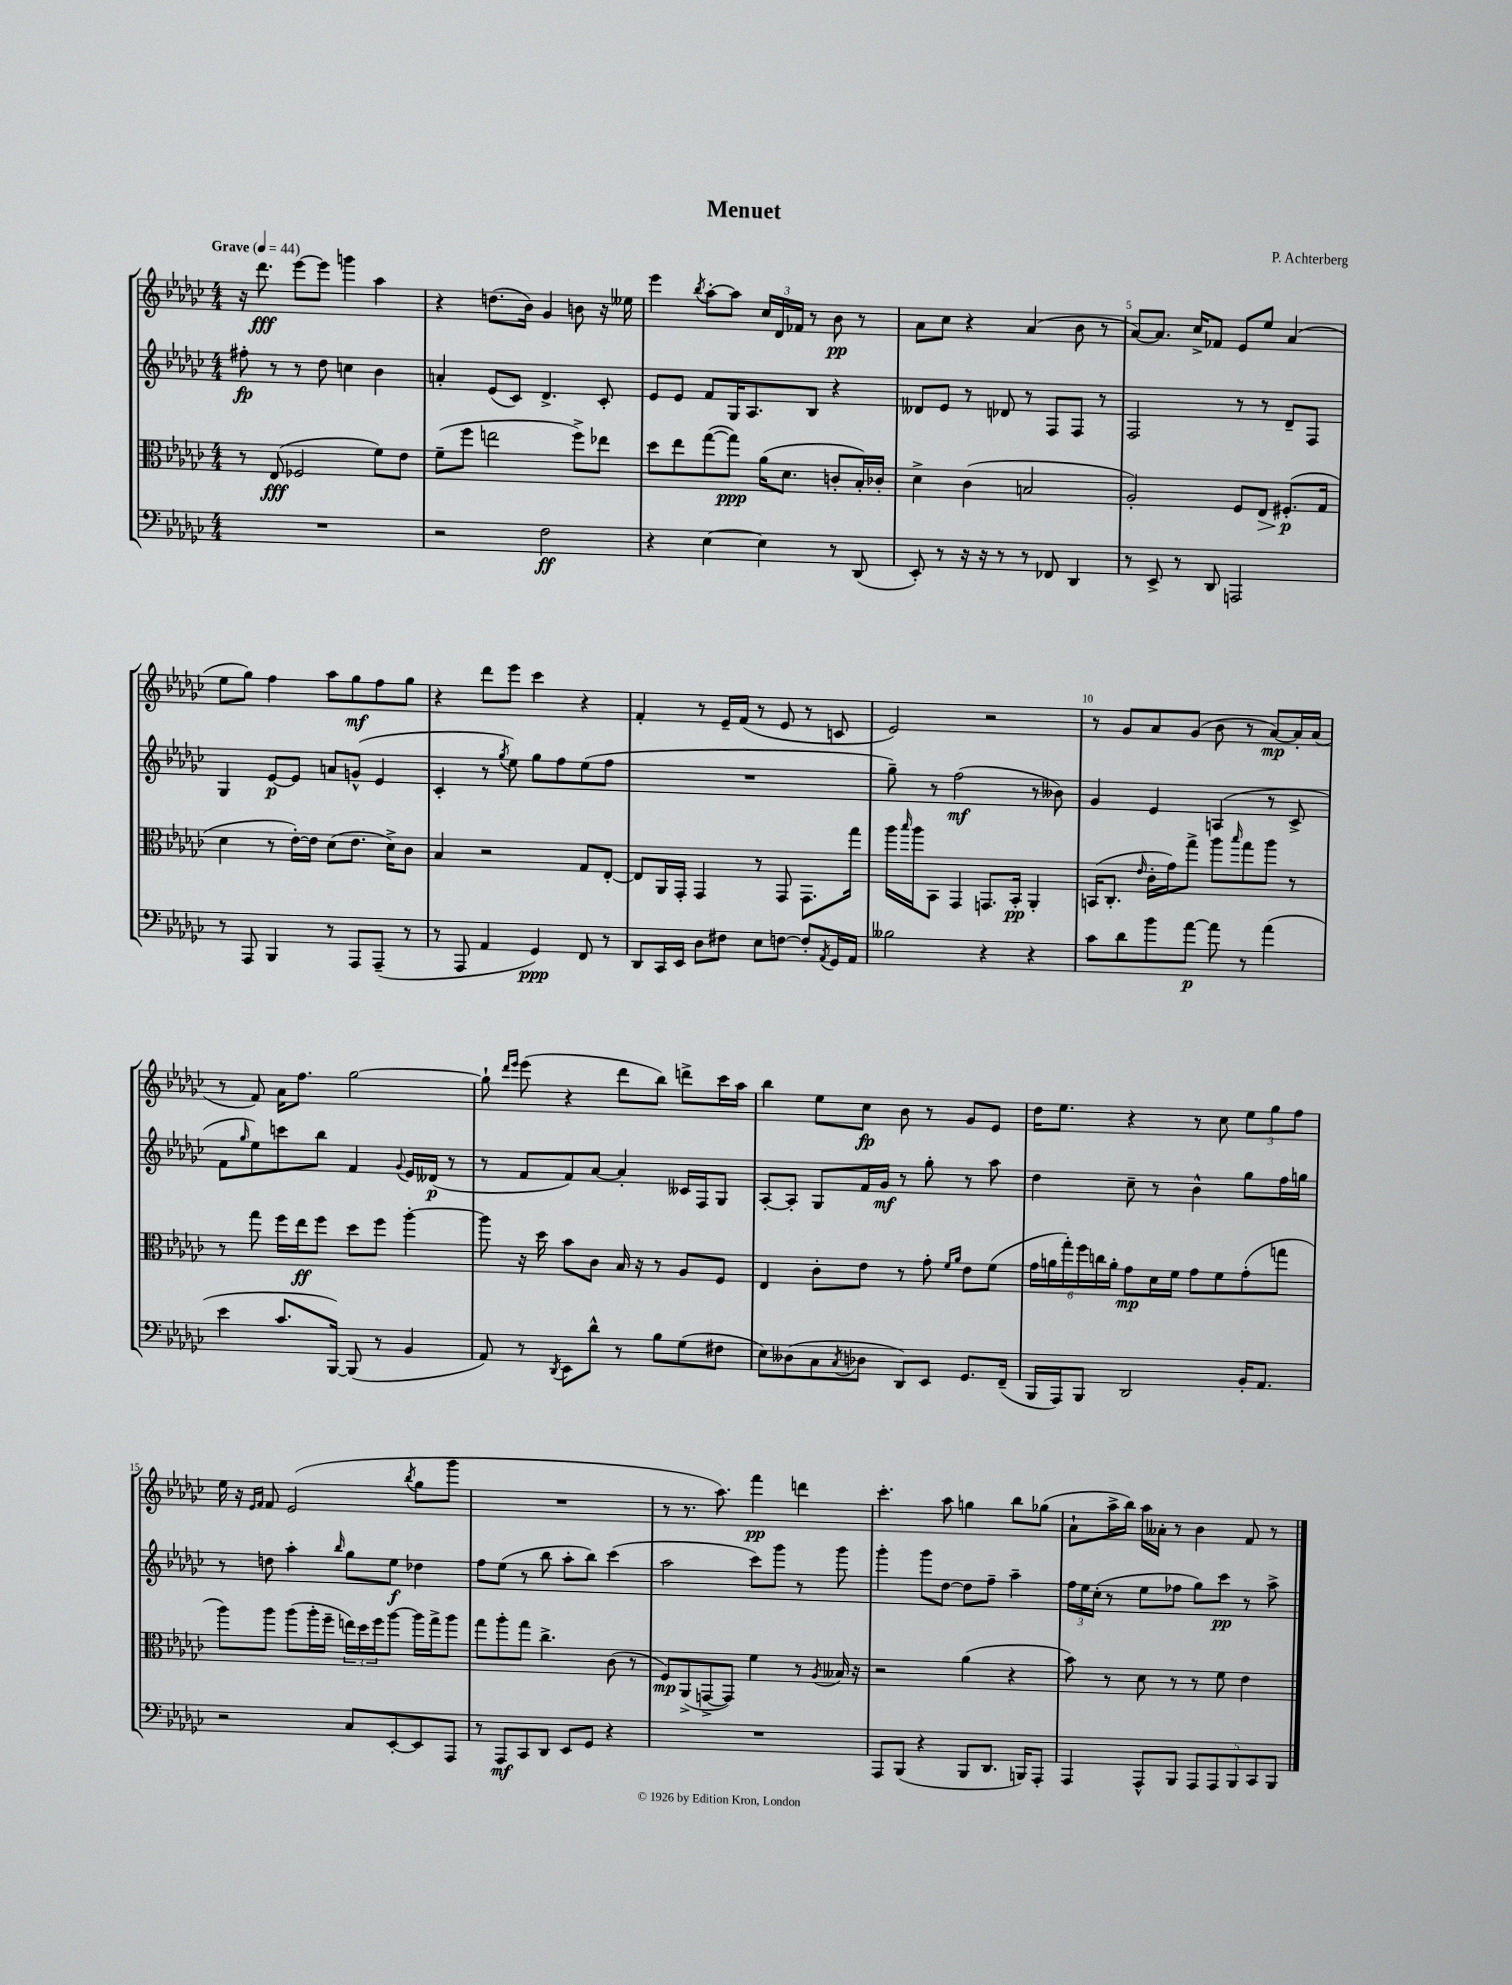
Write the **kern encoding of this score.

**kern	**kern	**kern	**kern
*staff4	*staff3	*staff2	*staff1
*clefF4	*clefC3	*clefG2	*clefG2
*k[b-e-a-d-g-c-]	*k[b-e-a-d-g-c-]	*k[b-e-a-d-g-c-]	*k[b-e-a-d-g-c-]
*M4/4	*M4/4	*M4/4	*M4/4
*MM44	*MM44	*MM44	*MM44
1r	8r	8ff#'	16r
.	.	.	8.ddd-
.	(8E-	8r	.
.	2F-	8r	[8eee-
.	.	8dd-	8eee-]
.	.	4cc	4ggg
.	8f)	4b-	4aa-
.	8e-	.	.
=	=	=	=
2r	(8f~	4a'	4r
.	8ff	.	.
.	2ee	(8e-	(8.dd
.	.	8c-)	.
.	.	.	16b-)
2F	.	4.d-^	4g-
.	8ff^)	.	8b
.	8ee-	8c-'	16r
.	.	.	16ee--
=	=	=	=
4r	8dd-	8e-	4eee-
.	8ee-	8e-	.
.	.	.	8qbb-
[4E-	([8gg-	8f	[8aa-'
.	8gg-])	16G-	8aa-]
.	.	8.A-	.
4E-]	(16a-	.	24cc-
.	.	.	24d-
.	8.d-	.	.
.	.	.	24f-
.	.	8B-	8r
8r	8c'	4r	8b-
(8DD-	16B-')	.	8r
.	16c-'	.	.
=	=	=	=
8EE-')	4d-^	8d--	8a-
8r	.	8e-	8cc-
16r	(4c-	8r	4r
16r	.	.	.
8r	.	8d-	.
8r	2B	8r	(4a-
8FF-	.	8F	.
4DD-	.	8F	8b-
.	.	8r	8r
=	=	=	=
8r	2A-')	2F	[8a-)
8EE-^	.	.	8.a-]
8r	.	.	.
.	.	.	16cc-^
8DD-	.	.	8f-
2AAA	8F	8r	8e-
.	8E-	8r	8ee-
.	(8.F#'	8d-~	(4a-
.	.	8F	.
.	16G-	.	.
=	=	=	=
8r	4d-	4G-	8ee-
8AAA-	.	.	8gg-)
4BBB-	8r	[8e-	4ff
.	[16e-')	8e-]	.
.	16e-]	.	.
8r	(8d-	8a	8aa-
8AAA-	8.e-	(8g^^	8gg-
(8AAA-~	.	4e-	8ff
.	16d-^)	.	.
8r	8c-	.	8gg-
=	=	=	=
8r	4B-	4c-'	4r
8AAA-	.	.	.
4AA-	2r	8r	8ddd-
.	.	8qgg-	.
.	.	8ee-)	8eee-
4GG-)	.	8gg-	4ccc-
.	.	8ff	.
8FF	8G-	(8ee-	4r
8r	[8E-'	8ff	.
=	=	=	=
8DD-	8E-]	1r	4f'
16CC-	16AA-	.	.
16EE-	16GG-'	.	.
8D-	4GG-	.	8r
8F#	.	.	16e-~
.	.	.	(16f
8E-	8r	.	8r
[8F	8GG-	.	8e-
8F']	8.GG-	.	8r
8qAA-	.	.	.
16GG-	.	.	8c
16AA-	16gg-	.	.
=	=	=	=
2B--	16aa-	8gg-~)	2e-)
.	16qqbb-	.	.
.	16aa-	.	.
.	8BB-	8r	.
.	4GG-	(2ff	.
4r	8.GG	.	2r
.	16BB-'	.	.
4r	4AA-'	8r	.
.	.	8b--)	.
=	=	=	=
8c-	(16BB	4g-	8r
.	8.C-'	.	.
8d-	.	.	8g-
.	16qqe-	.	.
8b-	16c-'	4e-	8a-
.	16g-)	.	.
[8a-	8gg-^	.	(8g-
8a-]	8aa-	(4A	8b-
.	16qqbb-	.	.
8r	8gg-	.	8r
(4a-	8aa-	8r	[8a-)
.	8r	8c-^	16a-']
.	.	.	(16a-
=	=	=	=
4e-	8r	8f	8r
.	.	16qqgg-	.
.	8gg-	8ee-)	8f)
8.c-	16ff	8ccc	16a-
.	16ee-	.	8.ff
.	8ff	8bb-	.
[16BBB-)	.	.	.
(8BBB-]	8dd-	4f	[2gg-
8r	8ff	.	.
.	.	8qqg-	.
4BB-	[4aa-'	16e-	.
.	.	(16d--	.
.	.	8r	.
=	=	=	=
8AA-)	8aa-]	8r	8gg-`]
.	.	.	16qqddd-
.	.	.	16qqeee-
8r	16r	8f	(8eee-
.	16dd-	.	.
8qDD-	.	.	.
8EE-	8b-	8f)	4r
8d-^^	8c-	[8a-	.
8r	16B-	4a-']	8ddd-
.	16r	.	.
8B-	8r	.	8bb-)
(8G-	8A-	16c--	8ddd^
.	.	16F	.
8F#	8F	8G-	16ccc-
.	.	.	16aa-
=	=	=	=
8E-)	4E-	[8A-'	4bb-
(8D--	.	8A-']	.
8C-	8c-'	8G-	8ee-
8qC-	.	.	.
8D-	8e-	16f	8cc-
.	.	16g-	.
8DD-)	8r	8r	8b-
8EE-	8g-'	8gg-'	8r
.	16qqf	.	.
.	16qqa-	.	.
8.GG-	8e-	8r	8g-
.	(8f	8aa-	8e-
(16FF~	.	.	.
=	=	=	=
16BBB-	24g-	4dd-	16dd-
.	24a	.	.
16AAA-)	.	.	8.ee-
.	24gg-')	.	.
8BBB-	24ff	.	.
.	24cc	.	.
.	24a'	.	.
2DD-	8g-	8cc-~	4r
.	16d-	8r	.
.	16f	.	.
.	8g-	4b-^^	8r
.	8f	.	8cc-
16BB-'	(8g-'	8gg-	12ee-
8.AA-	.	.	.
.	.	.	12gg-
.	8gg	16ff	.
.	.	.	12ff
.	.	16gg	.
=	=	=	=
2r	8aa-)	8r	16ee-
.	.	.	16r
.	.	.	16qqe-
.	.	.	16qqf
.	8aa-	8dd	8f
.	(8aa-	4aa-'	(2e-
.	16aa-'	.	.
.	16ff~	.	.
.	.	16qqbb-	.
8C-	24ee)	8gg-	.
.	24dd-	.	.
.	24ff	.	.
[8EE-'	[8aa-	8ee-	.
.	.	.	8qbb-
8EE-]	16aa-]	4dd-	8gg-
.	16gg-^	.	.
8AAA-	8aa-	.	8ggg-
=	=	=	=
8r	8gg-	8ff	1r
8AAA-	8aa-'	(8ee-	.
8CC-	8gg-	8r	.
8DD-	4.cc-^	8bb-	.
8EE-	.	8aa-'	.
8GG-	.	8bb-)	.
4r	(8c-	(4ccc-	.
.	8r	.	.
=	=	=	=
1r	8F)	2aa-	8r
.	(8AA-^	.	8.r
.	[8GG^	.	.
.	.	.	8.aa-)
.	8GG])	.	.
.	4f	8ccc-)	4fff
.	.	8ggg-	.
.	8r	8r	4ddd
.	8qA-	.	.
.	16B--	8ggg-	.
.	16r	.	.
=	=	=	=
8AAA-	2r	4ggg-'	4.ccc-'
(8BBB-	.	.	.
4r	.	8ggg-	.
.	.	[8dd-	8aa-
8BBB-	(4a-	8dd-]	4gg
8.DD-	.	8ff~	.
.	4r	4aa-~	8bb-
16BBB)	.	.	.
8AAA-'	.	.	(8gg-
=	=	=	=
4AAA-	8b-)	24ff	8a-`
.	.	24ee-	.
.	.	(24cc-'	.
.	8r	8r	16aa-^
.	.	.	16bb-)
8AAA-^^	8d-	8ee-	16aa-
.	.	.	16a--'
8BBB-	8r	8ff-	8r
10AAA-	8r	8gg-)	4b-
10AAA-	.	.	.
.	8f	8ccc-	.
10BBB-	.	.	.
.	4e-	8r	8f
10CC-	.	.	.
.	.	8aa-^	8r
10BBB-	.	.	.
==	==	==	==
*-	*-	*-	*-
